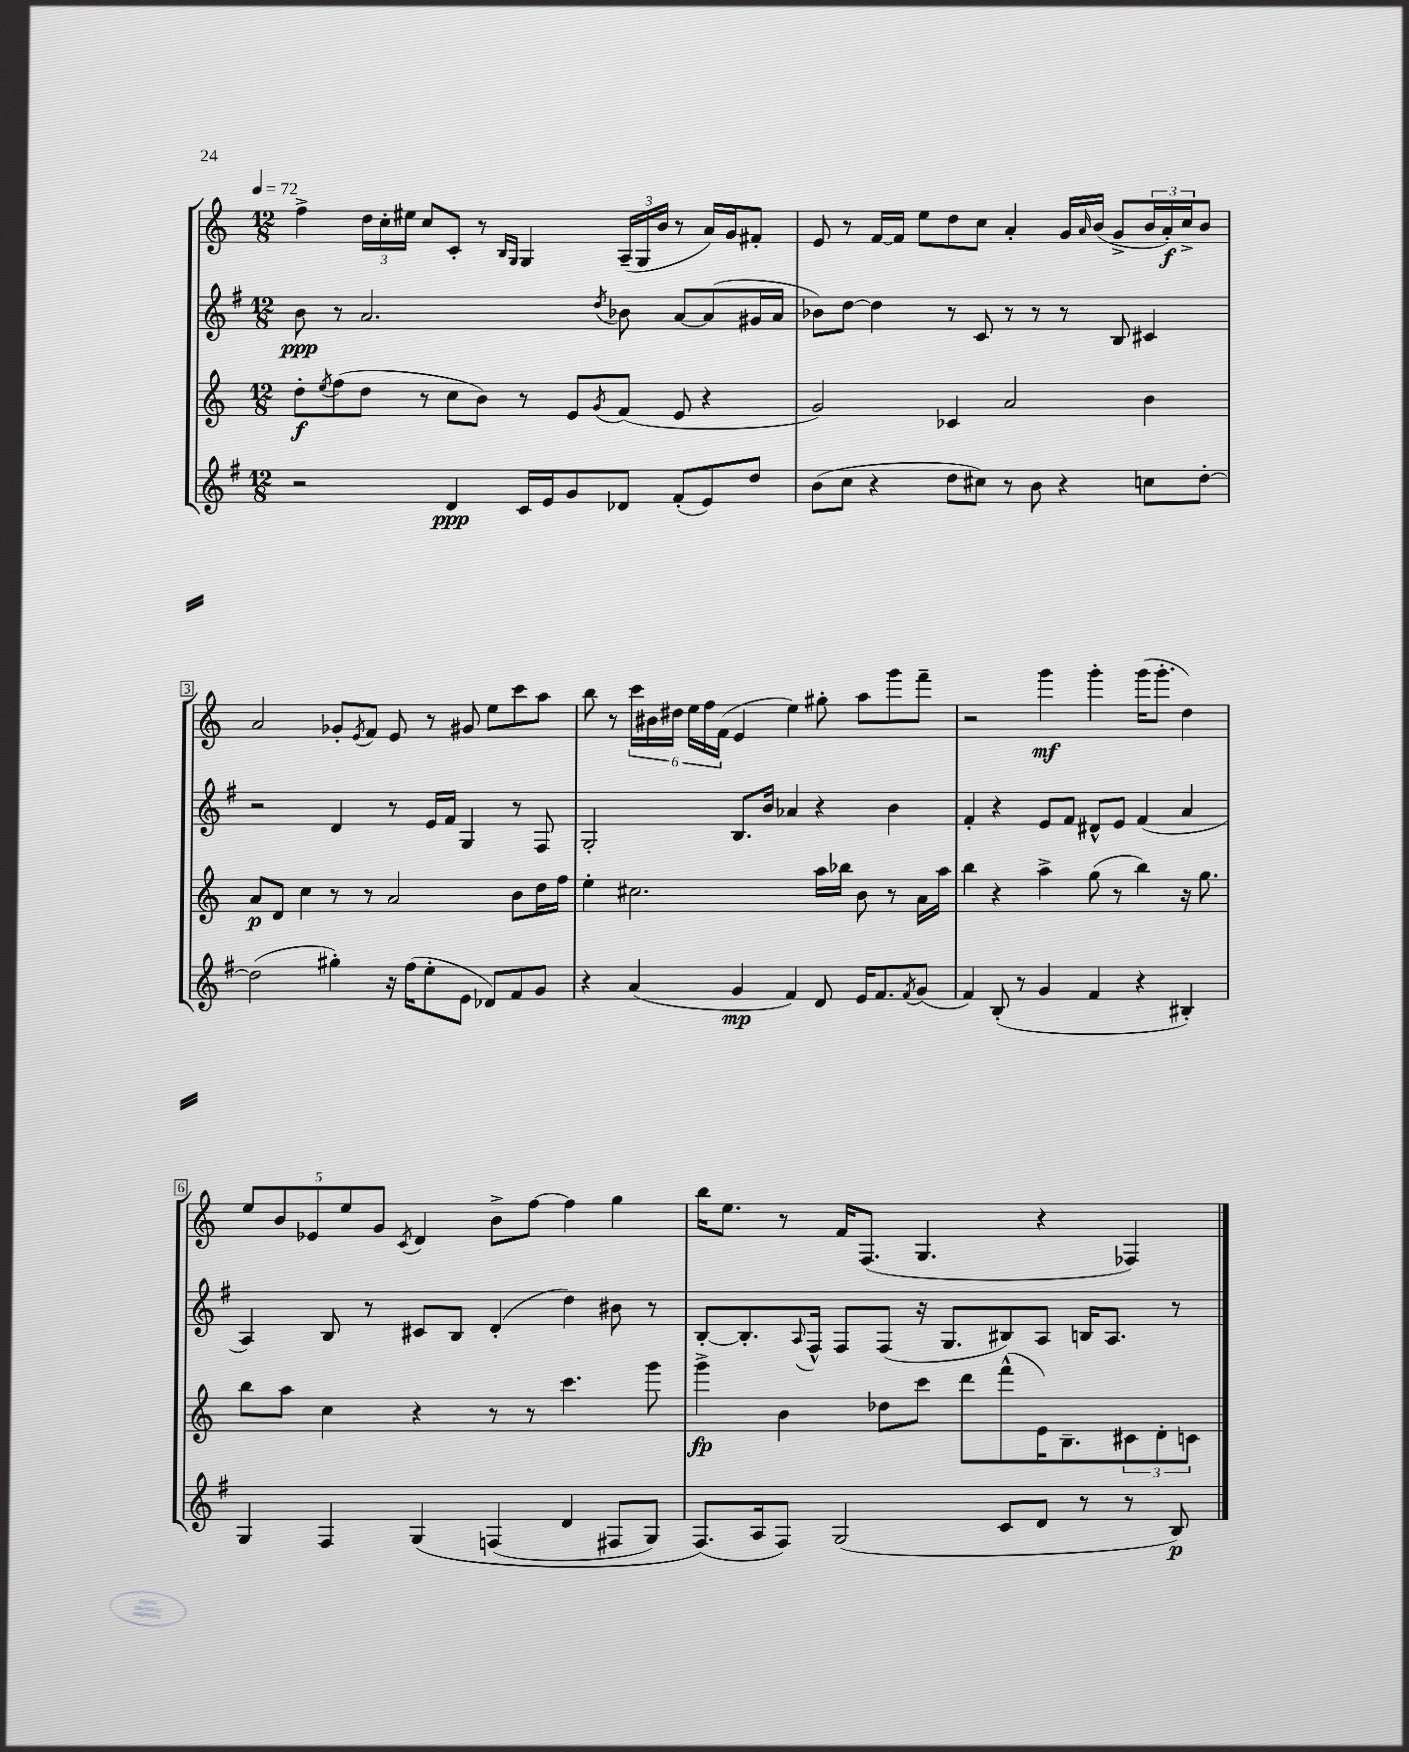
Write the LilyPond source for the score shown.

<<
\new StaffGroup <<
\new Staff = "s0" {
    \clef treble \key c \major \numericTimeSignature \time 12/8 \tempo 4 = 72
    f''4-> \tuplet 3/2 { d''16 c''16-. eis''16 } c''8 c'8-. r8 \grace { b16 g16 } g4 \tuplet 3/2 { a16--( g16 b'16 } r8 a'16) g'16 fis'8-. |
    e'8 r8 f'16~ f'16 e''8 d''8 c''8 a'4-. g'16 \grace { a'16 } b'16( g'8-> \tuplet 3/2 { b'16 a'16-.\f) c''16-> } b'8 |
    a'2 ges'8-. \acciaccatura { e'8 } f'8 e'8 r8 gis'8 e''8 c'''8 a''8 |
    b''8 r8 \tuplet 6/4 { c'''16 bis'16 dis''16 e''16 f''16 f'16( } e'4 e''4) gis''8-. a''8 g'''8 f'''8-- |
    r2 g'''4\mf g'''4-. g'''16( g'''8.-. d''4) |
    \tuplet 5/4 { e''8 b'8 ees'8 e''8 g'8 } \acciaccatura { c'8 } d'4 b'8-> f''8~ f''4 g''4 |
    b''16 e''8. r8 f'16 f8.( g4. r4 fes4) \bar "|." |
}
\new Staff = "s1" {
    \clef treble \key g \major \numericTimeSignature \time 12/8
    b'8\ppp r8 a'2. \acciaccatura { d''8 } bes'8 a'8~ a'8( gis'16 a'16 |
    bes'8) d''8~ d''4 r8 c'8 r8 r8 r8 b8 cis'4 |
    r2 d'4 r8 e'16 fis'16 g4 r8 fis8 |
    g2-. b8. b'16 aes'4 r4 b'4 |
    fis'4-. r4 e'8 fis'8 dis'8-^ e'8 fis'4( a'4 |
    a4) b8 r8 cis'8 b8 d'4-.( d''4) bis'8 r8 |
    b8~-. b8.-. \appoggiatura { a8 } fis16-^ fis8 fis8( r16 g8. bis8) a8 b16 a8. r8 \bar "|." |
}
\new Staff = "s2" {
    \clef treble \key c \major \numericTimeSignature \time 12/8
    d''8-.\f \acciaccatura { e''8 } f''8( d''8 r8 c''8 b'8) r8 e'8 \acciaccatura { g'8 } f'8( e'8 r4 |
    g'2) ces'4 a'2 b'4 |
    a'8\p d'8 c''4 r8 r8 a'2 b'8 d''16 f''16 |
    e''4-. cis''2. a''16 bes''16 b'8 r8 a'16 a''16 |
    b''4 r4 a''4-> g''8( r8 b''4) r16 g''8. |
    b''8 a''8 c''4 r4 r8 r8 c'''4. g'''8 |
    g'''4->\fp b'4 des''8 c'''8 d'''8 f'''8-^( e'16) b8.-- \tuplet 3/2 { cis'8 d'8-. c'8 } \bar "|." |
}
\new Staff = "s3" {
    \clef treble \key g \major \numericTimeSignature \time 12/8
    r2 d'4\ppp c'16 e'16 g'8 des'8 fis'8-.( e'8) d''8 |
    b'8( c''8 r4 d''8 cis''8) r8 b'8 r4 c''8 d''8~-. |
    d''2( gis''4-.) r16 fis''16( e''8-. e'8 des'8) fis'8 g'8 |
    r4 a'4( g'4\mp fis'4) d'8 e'16 fis'8. \acciaccatura { fis'8 } g'8( |
    fis'4) b8-.( r8 g'4 fis'4 r4 bis4-.) |
    g4 fis4 g4\( f4( d'4 fis8 g8) |
    fis8.(\) a16 fis8) g2( c'8 d'8 r8 r8 b8\p) \bar "|." |
}
>>
>>
\layout { \context { \Score \override BarNumber.stencil = #(make-stencil-boxer 0.1 0.3 ly:text-interface::print) } }
